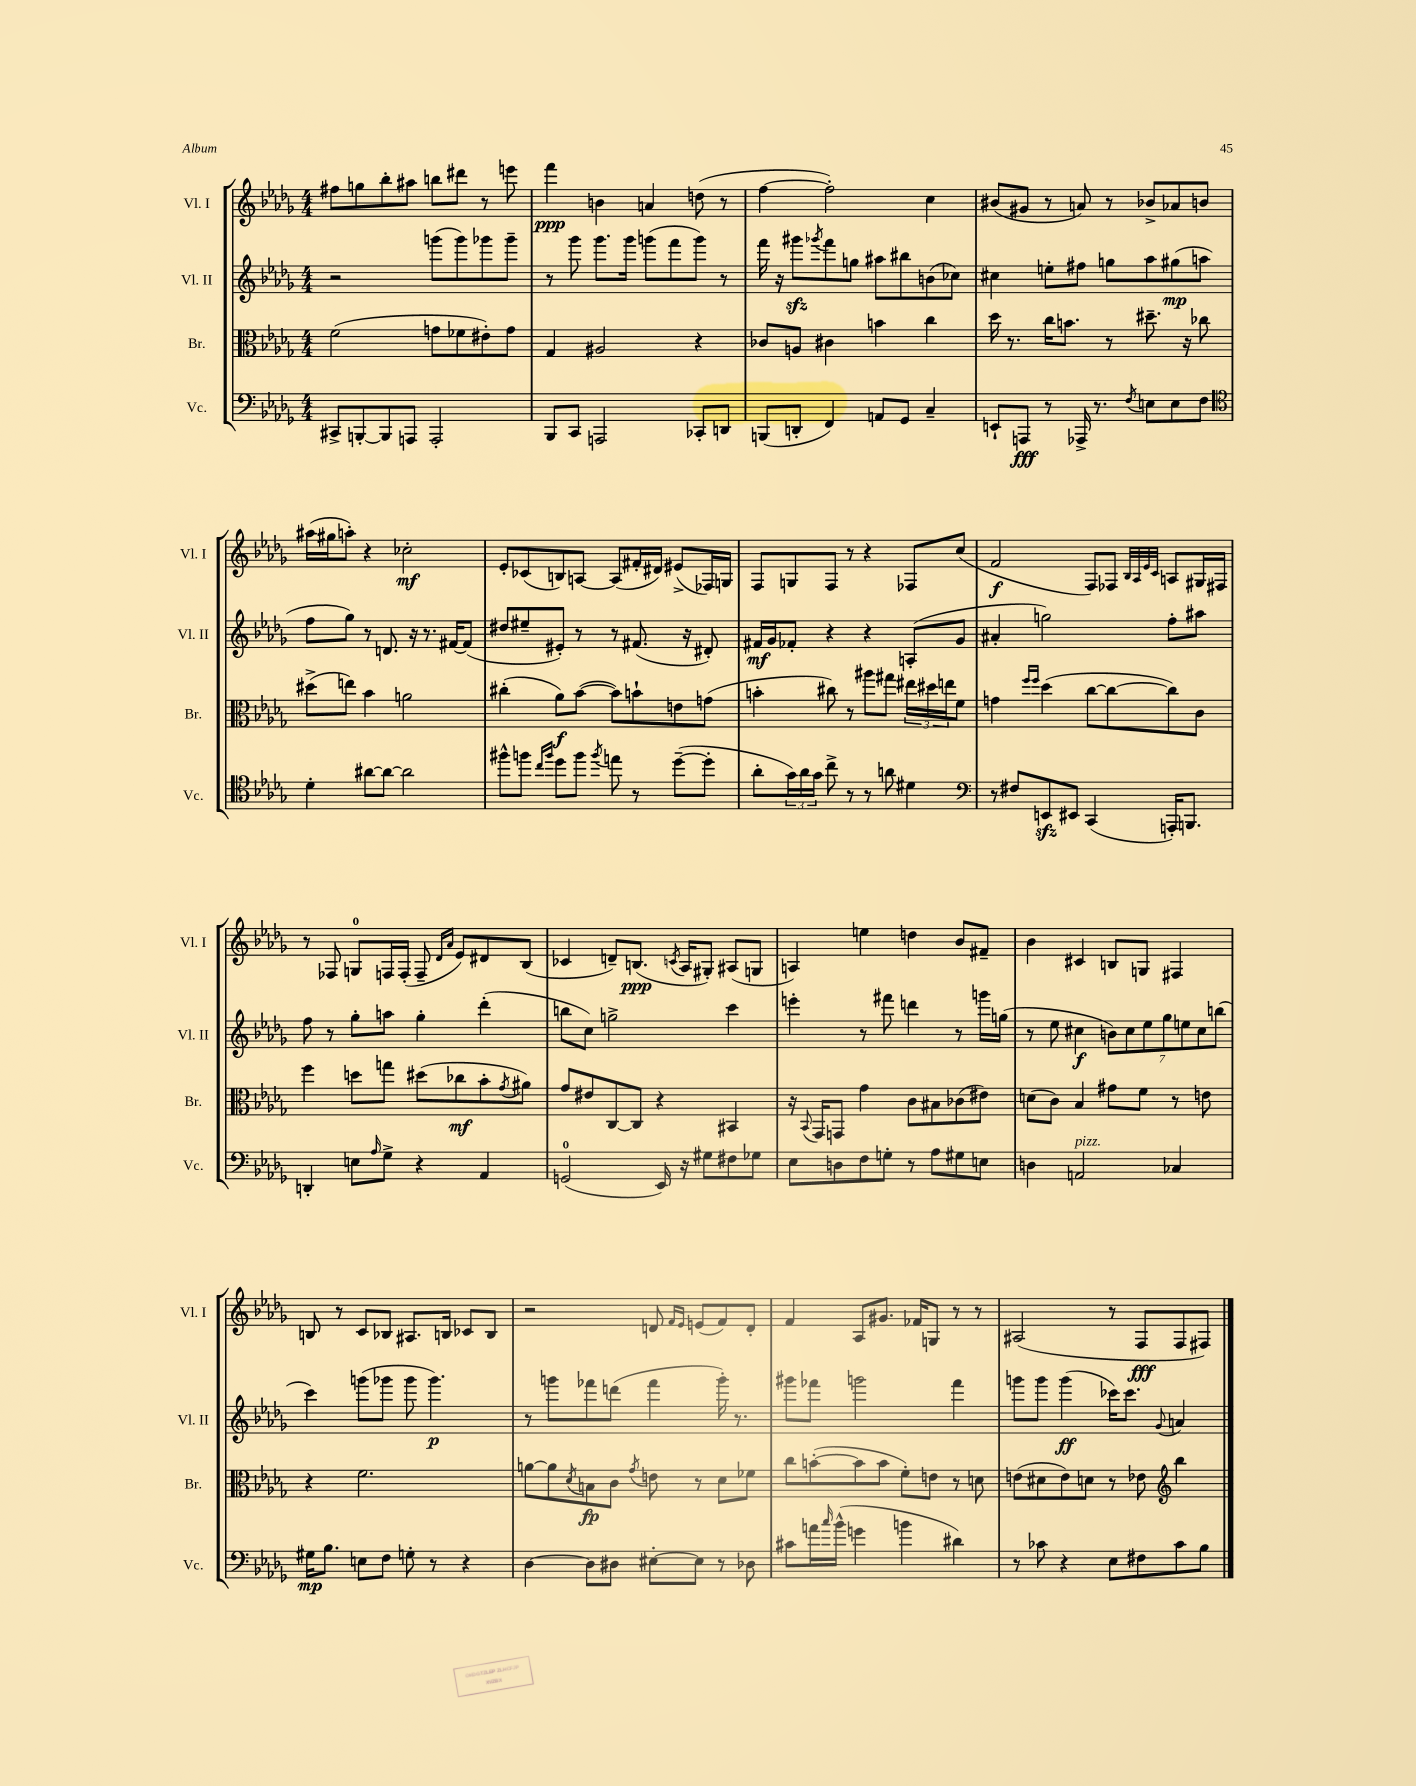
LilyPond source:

<<
\new StaffGroup <<
\new Staff = "s0" \with { instrumentName = "Vl. I" shortInstrumentName = "Vl. I" } {
    \clef treble \key des \major \numericTimeSignature \time 4/4
    fis''8 g''8 bes''8-. ais''8 b''8 dis'''8 r8 e'''8 |
    f'''4\ppp b'4 a'4 d''8( r8 |
    f''4~ f''2-.) c''4 |
    bis'8( gis'8 r8 a'8) r8 bes'8-> aes'8 b'8 |
    ais''16( gis''16 a''8-.) r4 ces''2-.\mf |
    ees'8-. ces'8( b8) a8~ a8( fis'16-. dis'16) eis'8->( fes16) g16 |
    f8 g8 f8 r8 r4 fes8 c''8( |
    f'2\f f8) fes8 \grace { bes32 aes32 ees'32 c'32 } a8 gis16 fis16 |
    r8 fes8 g8-0 f16 f16-.( f8-- \grace { des'16 aes'16 } ees'8) dis'8 bes8( |
    ces'4 d'8--) b8.\ppp( \acciaccatura { c'8 } aes16 gis8-.) ais8( g8 |
    a4) e''4 d''4 bes'8 fis'8-- |
    bes'4 cis'4 b8 g8 fis4 |
    b8 r8 c'8 bes8 ais8. b16 ces'8 b8 |
    r2 d'8 \grace { f'16 ees'16 } e'8( f'8) d'8-. |
    f'4 aes8 gis'8. fes'16 g8 r8 r8 |
    ais2( r8 f8\fff f8 fis8) \bar "|." |
}
\new Staff = "s1" \with { instrumentName = "Vl. II" shortInstrumentName = "Vl. II" } {
    \clef treble \key des \major \numericTimeSignature \time 4/4
    r2 g'''8( g'''8) ges'''8 ges'''8-- |
    r8 ges'''8 ges'''8. ges'''16 g'''8( f'''8 g'''8) r8 |
    f'''16 r16 gis'''8\sfz \acciaccatura { ges'''8 } f'''8 g''8 ais''8 bis''8 b'8( ces''8) |
    cis''4 e''8-. fis''8 g''8 aes''8 gis''8\mp( a''8 |
    f''8 ges''8) r8 d'8. r16 r8. fis'16~ fis'8( |
    dis''8 eis''8-- eis'8-.) r8 r8 fis'8.( r16 dis'8-.) |
    fis'16\mf ges'16 fes'8-. r4 r4 a8-.( ges'8 |
    ais'4-. g''2) f''8-. ais''8 |
    f''8 r8 ges''8-. a''8 ges''4-. des'''4-.( |
    b''8 c''8) g''2-> c'''4 |
    e'''4-. r8 fis'''8 d'''4 r8 g'''16 g''16( |
    r8 ees''8 cis''4\f \tuplet 7/4 { b'8) cis''8 ees''8 ges''8 e''8 cis''8 b''8( } |
    c'''4) g'''8( ges'''8 ges'''8 ges'''4.\p) |
    r8 g'''8 fes'''8 d'''8( fes'''4 g'''16-.) r8. |
    gis'''8 fes'''8 g'''2 fes'''4 |
    g'''8 g'''8 g'''4\ff( ces'''16) ces'''8. \appoggiatura { ges'8 } a'4 \bar "|." |
}
\new Staff = "s2" \with { instrumentName = "Br." shortInstrumentName = "Br." } {
    \clef alto \key des \major \numericTimeSignature \time 4/4
    f'2( g'8 fes'8 eis'8-.) g'8 |
    ges4 ais2 r4 |
    ces'8 a8 cis'4 b'4 c''4 |
    des''16 r8. c''16 b'8. r8 dis''8.-- r16 ces''8 |
    dis''8->( e''8) bes'4 a'2 |
    cis''4-.( aes'8\f) bes'8~( bes'8) b'8-! e'8 g'8( |
    b'4-. cis''8) r8 ais''8 gis''8 \tuplet 3/2 { eis''16 dis''16 e''16 } f'8 |
    g'4 \grace { f''16 f''16 } des''4( c''8~ c''8~ c''8) c'8 |
    f''4 d''8 g''8 dis''8( ces''8\mf bes'8-. \acciaccatura { ges'8 } ais'8) |
    ges'8 eis'8 c8~ c8 r4 bis,4 |
    r16 \appoggiatura { bes,8 } ges,16 g,8 ges'4 c'8 bis8 ces'8( eis'8) |
    d'8( c'8) bes4 gis'8 f'8 r8 e'8 |
    r4 f'2. |
    a'8~ a'8 \acciaccatura { des'8 } b8\fp c'8 \acciaccatura { ges'8 } e'8 r8 des'8 fes'8 |
    c''8 b'8~-.( b'8 b'8 f'8-.) e'8 r8 d'8 |
    e'8( dis'8 e'8) d'8 r8 ees'8 \clef treble bes''4 \bar "|." |
}
\new Staff = "s3" \with { instrumentName = "Vc." shortInstrumentName = "Vc." } {
    \clef bass \key des \major \numericTimeSignature \time 4/4
    cis,8-> b,,8~-. b,,8 a,,8 a,,2-. |
    bes,,8 c,8 a,,2 ces,8-. d,8 |
    b,,8( d,8-. f,4) a,8 ges,8 c4-- |
    e,8-! a,,8\fff r8 aes,,16-> r8. \acciaccatura { f8 } e8 e8 f8 |
    \clef tenor des'4-. ais'8~ ais'8~ ais'2 |
    fis''8-^ f''8 \grace { c''16 f''16 } des''8 f''8 \acciaccatura { f''8 } e''8 r8 des''8~--( des''8-. |
    aes'8-. \tuplet 3/2 { ges'16) aes'16 ges'16 } c''8-> r8 r8 a'8 dis'4 |
    \clef bass r8 fis8 e,8\sfz eis,8 c,4( a,,16-.) b,,8. |
    d,4-. e8 \grace { aes16 } ges8-> r4 aes,4 |
    g,2-0( ees,16) r16 gis8 fis8 ges8 |
    ees8 d8 f8 g8-. r8 aes8 gis8 e8 |
    d4 a,2^\markup { \italic "pizz." } ces4 |
    gis16\mp bes8. e8 f8 g8-. r8 r4 |
    des4~ des8 dis8 eis8~-. eis8 r8 des8 |
    cis'8 a'16 \grace { c''16 } bes'16-^( g'4 b'4 dis'4) |
    r8 ces'8 r4 ees8 fis8 ces'8 bes8 \bar "|." |
}
>>
>>
\layout { \context { \Score \remove "Bar_number_engraver" } }
